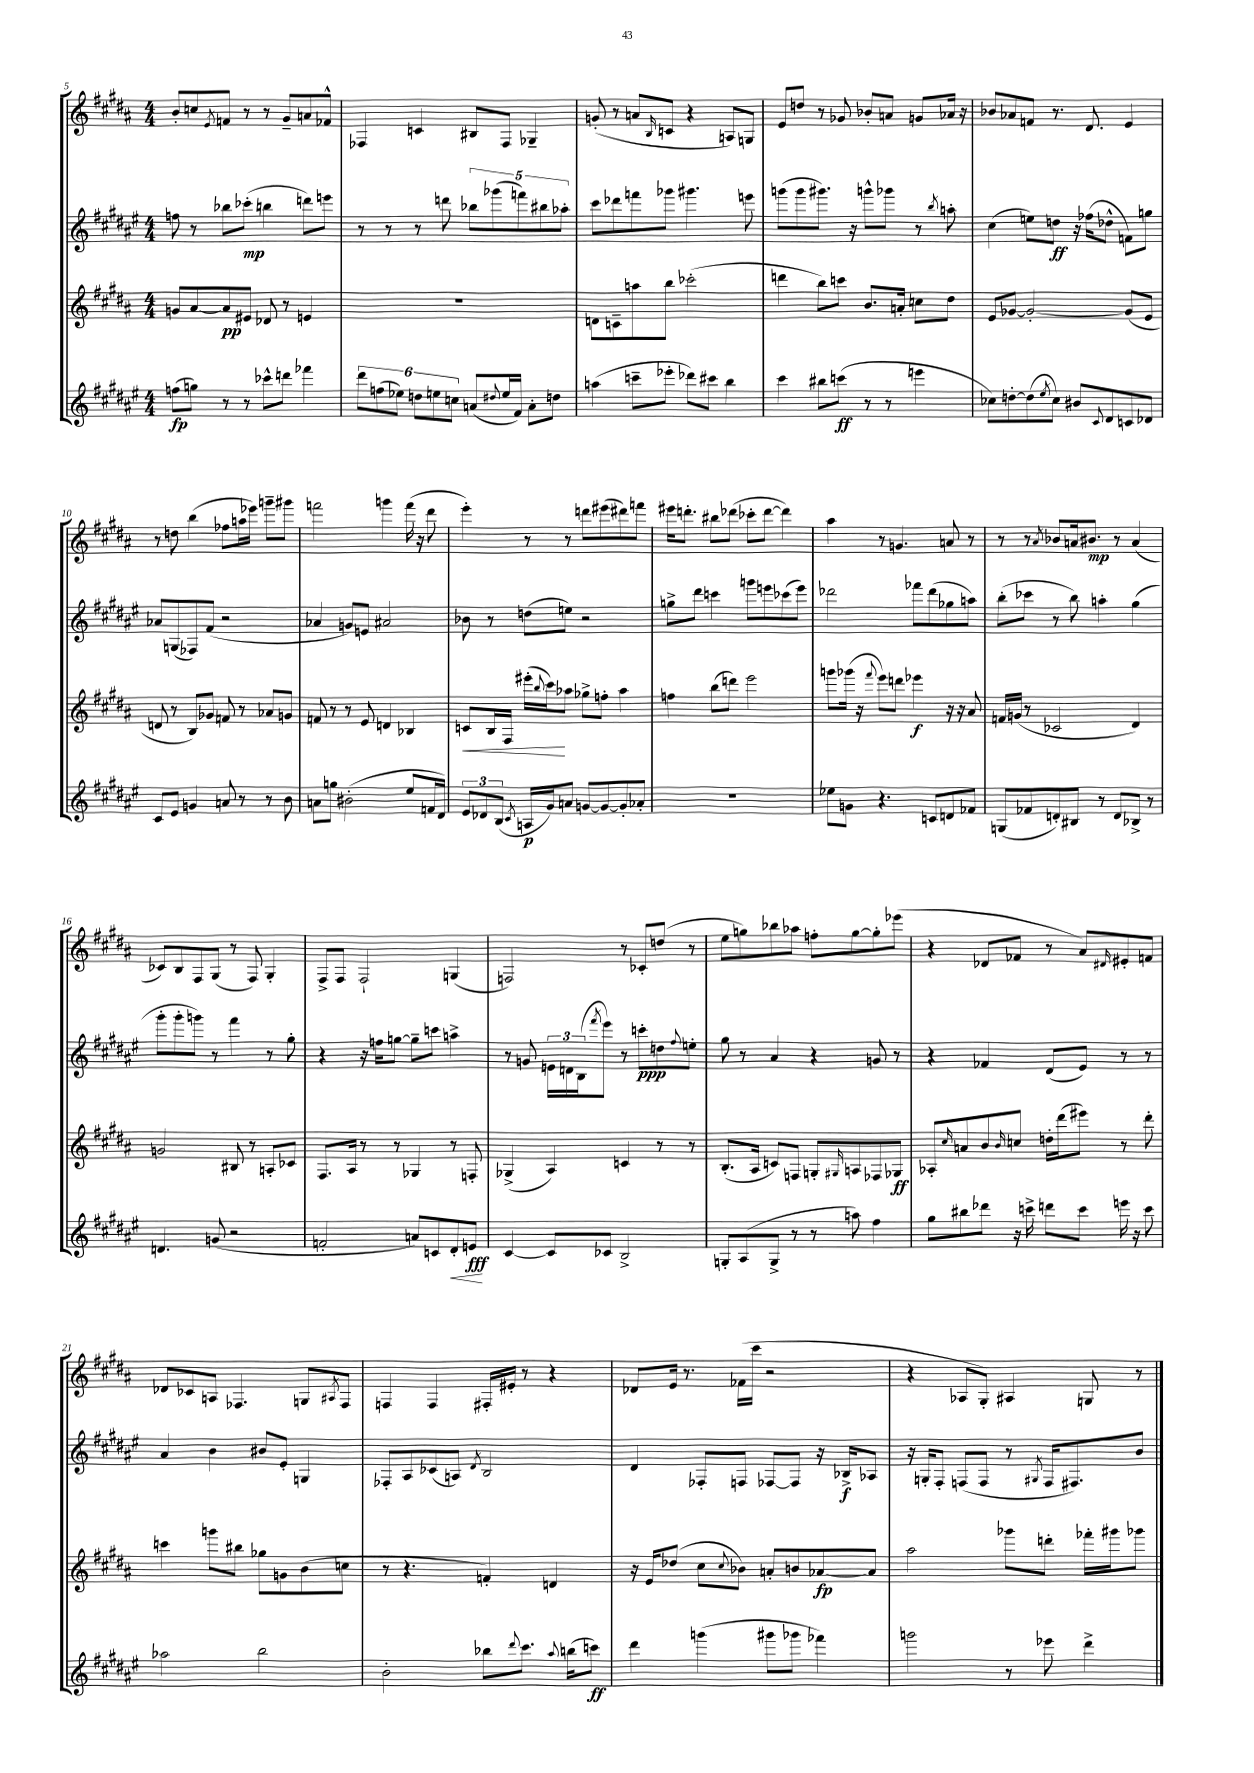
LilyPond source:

<<
\new StaffGroup <<
\new Staff = "s0" {
    \clef treble \key b \major \numericTimeSignature \time 4/4
    b'8-. c''8 \acciaccatura { e'8 } f'8 r8 r8 gis'8-- a'8 fes'8-^ |
    fes4 c'4 bis8 fes8 ges4-- |
    g'8-.( r8 a'8 \grace { b16 } c'8 r4 a8) g8 |
    e'8 d''8 r8 ges'8 bes'8-. a'8 g'8 aes'16 r16 |
    bes'8 aes'8 f'8 r8. dis'8. e'4 |
    r8 d''8 b''4( fes''8 a''16 ees'''16) g'''8-- gis'''8 |
    f'''2 g'''4 f'''16( r16 dis'''8 |
    e'''4-.) r8 r8 d'''8 eis'''8( dis'''8) f'''8 |
    eis'''16 d'''8.-. bis''8 des'''8( ces'''8-. des'''8~ des'''4) |
    ais''4 r8 g'4. a'8 r8 |
    r8 r8 \acciaccatura { ais'8 } bes'8 a'16 bis'8.\mp r8 a'4( |
    ces'8) b8 fis8 gis8( r8 fis8) gis4-. |
    fis8-> fis8 fis2-! g4( |
    f2) r8 ces'8-. d''8( r8 |
    e''8 g''8) bes''8 aes''8 f''8-. g''8~ g''8-. ees'''8( |
    r4 des'8 fes'8 r8 ais'8) \grace { dis'16 } eis'8-. f'8 |
    des'8 ces'8 a8 fes4. g8 \acciaccatura { ais8 } fes8 |
    f4 f4 fis16-. eis'16-. r8 r4 |
    des'8 e'16 r8. fes'16( cis'''16 r2 |
    r4 aes8 gis8-.) ais4 g8 r8 \bar "|." |
}
\new Staff = "s1" {
    \clef treble \key fis \major \numericTimeSignature \time 4/4
    f''8 r8 bes''8 ces'''8-.\mp( b''4 d'''8) e'''8 |
    r8 r8 r8 d'''8 \tuplet 5/4 { bes''8 ges'''8( f'''8) bis''8 aes''8-. } |
    cis'''8 des'''8 f'''8 ges'''8 gis'''4. e'''8 |
    g'''8( g'''8 gis'''8.) r16 g'''8-^ ges'''8 r8 \acciaccatura { b''8 } a''8-. |
    cis''4( e''8) d''8\ff r16 fes''16( des''8-^ f'8) g''8 |
    aes'8 g8( fes8) fis'8( r2 |
    aes'4 g'8) e'8 ais'2 |
    bes'8 r8 d''8( e''8) r2 |
    g''8-> dis'''8 c'''4 g'''8 e'''8 ces'''8( e'''8) |
    des'''2 fes'''8 des'''8( ges''8 a''8) |
    b''8-.( ces'''8 r8 b''8) a''4-. gis''4( |
    gis'''8-. gis'''8-. g'''8) r8 fis'''4 r8 gis''8-. |
    r4 r16 f''16 g''8~ g''8-- c'''8 a''4-> |
    r8 g'8 \tuplet 3/2 { e'16 d'16 b16( } \acciaccatura { fis'''8 } eis'''8) r8 c'''8-.\ppp d''8 \appoggiatura { fis''8 } e''8-. |
    gis''8 r8 ais'4 r4 g'8 r8 |
    r4 fes'4 dis'8( eis'8) r8 r8 |
    ais'4 b'4 bis'8 eis'8-. g4 |
    fes8-. ais8 ces'8( a8) \acciaccatura { dis'8 } b2 |
    dis'4 fes8-. f8 fes8~ fes8 r16 bes16->\f aes8 |
    r16 g16-. fis8-. f8( f8 r8 \acciaccatura { gis8 } f16 fis8.) b'8 \bar "|." |
}
\new Staff = "s2" {
    \clef treble \key b \major \numericTimeSignature \time 4/4
    g'8 ais'8~ ais'8\pp eis'8 des'8 r8 e'4 |
    R1 |
    d'8 c'8-- a''8 b''8 ces'''2-.( |
    d'''4 b''8) c'''8 b'8. a'16-. c''8 dis''8 |
    e'8 ges'8~ ges'2~-. ges'8( e'8 |
    d'8 r8 b8) ges'8 f'8 r8 aes'8 g'8 |
    f'8 r8 r8 e'8 d'4 bes4 |
    c'8\< b16 fis16 eis'''16-.( \appoggiatura { b''8 } cis'''16\!) aes''8 ges''8-> f''8-. aes''4 |
    f''4 b''8( d'''8) e'''2 |
    g'''8 ges'''16( r16 \appoggiatura { fis'''8 } e'''8) d'''8 ees'''4\f r16 r16 ais'8 |
    f'16 g'16( r8 ces'2 dis'4) |
    g'2 bis8 r8 a8-. ces'8 |
    fis8. ais16 r8 r8 ges4 r8 f8-. |
    ges4->( ais4) c'4 r8 r8 |
    b8.-.( ais16 c'8) f8 g8-. \grace { gis16 } a8 fes8 ges8\ff |
    aes8-. \grace { cis''16 } a'8 b'8 \grace { b'16 } c''8 d''16-. dis'''16( eis'''8) r8 dis'''8-. |
    c'''4 g'''8 bis''8 ges''8 g'8 b'8( c''8 |
    r8 r4. f'4-.) d'4 |
    r16 e'16 des''8( cis''8 \appoggiatura { cis''8 } bes'8) a'8-. b'8 aes'8~\fp aes'8 |
    ais''2 ges'''8 d'''8-. fes'''16-. gis'''16 ges'''8 \bar "|." |
}
\new Staff = "s3" {
    \clef treble \key fis \major \numericTimeSignature \time 4/4
    f''8\fp( g''8) r8 r8 ces'''8-^ d'''8 fes'''4 |
    \tuplet 6/4 { dis'''8 f''8( ees''8) d''8 e''8 c''8 } a'8( \appoggiatura { dis''8 } e''16 fis'16) a'8-. d''8 |
    a''4( c'''8-- ees'''8-. des'''8) cis'''8 b''4 |
    cis'''4 bis''8 c'''8\ff( r8 r8 e'''4 |
    ces''8) d''8~-. d''8( \acciaccatura { eis''8 } ces''8) bis'8 \appoggiatura { cis'8 } dis'8 c'8 des'8 |
    cis'8 eis'8 g'4 a'8 r8 r8 b'8 |
    a'8 g''8 bis'2-.( eis''8 f'16 dis'16) |
    \tuplet 3/2 { eis'8 des'8 b8( } \acciaccatura { cis'8 } a16\p gis'16) a'8 g'8~ g'8~ g'8-. aes'8-. |
    R1 |
    ees''8 g'8 r4. c'8 d'8 fes'8 |
    g8( fes'8 d'8-.) bis8 r8 d'8 bes8-> r8 |
    d'4. g'8( r2 |
    f'2-. a'8) c'8 dis'8-.\< e'8\fff\! |
    cis'4~ cis'8 ces'8 b2-> |
    g8-. ais8( g8-> r8 r8 a''8) fis''4 |
    gis''8 bis''8 des'''8 r16 c'''16-> d'''8 c'''8 e'''16 r16 c'''8 |
    aes''2 b''2 |
    b'2-. bes''8 \appoggiatura { dis'''8 } cis'''8. \appoggiatura { ais''8 } b''16( c'''8\ff) |
    dis'''4 g'''4( gis'''8 ges'''8 fes'''4) |
    g'''2 r8 ees'''8 dis'''4-> \bar "|." |
}
>>
>>
\layout { \context { \Score currentBarNumber = #5 } }
